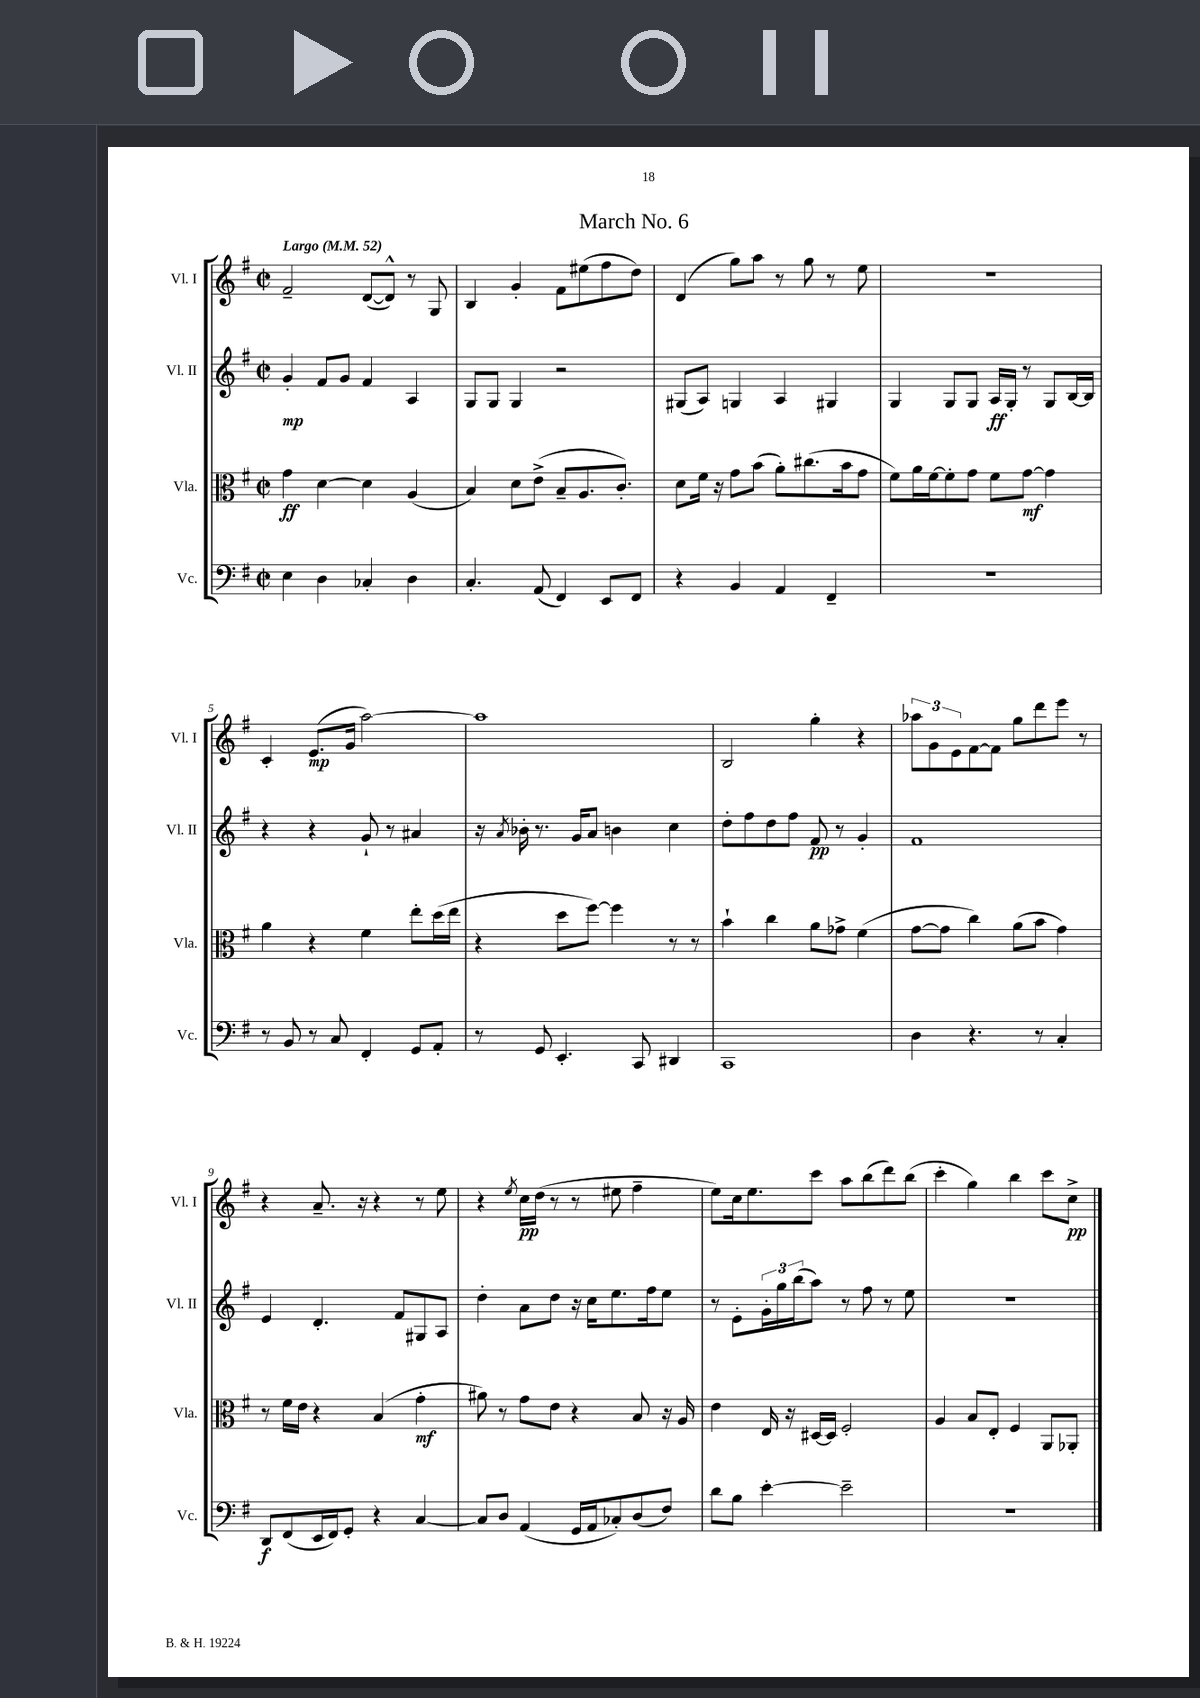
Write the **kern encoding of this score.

**kern	**dynam	**kern	**dynam	**kern	**dynam	**kern	**dynam
*part4	*part4	*part3	*part3	*part2	*part2	*part1	*part1
*staff4	*staff4	*staff3	*staff3	*staff2	*staff2	*staff1	*staff1
*I"Vc.	*	*I"Vla.	*	*I"Vl. II	*	*I"Vl. I	*
*I'Vc.	*	*I'Vla.	*	*I'Vl. II	*	*I'Vl. I	*
*clefF4	*	*clefC3	*	*clefG2	*	*clefG2	*
*k[f#]	*	*k[f#]	*	*k[f#]	*	*k[f#]	*
*M2/2	*	*M2/2	*	*M2/2	*	*M2/2	*
*met(c|)	*	*met(c|)	*	*met(c|)	*	*met(c|)	*
*MM52	*	*MM52	*	*MM52	*	*MM52	*
=1	=1	=1	=1	=1	=1	=1	=1
!	!	!	!	!	!	!LO:TX:a:B:t=Largo	!
4E\	.	4g\	ff	4g'/	mp	2f#~/	.
4D\	.	[4d\	.	8f#/L	.	.	.
.	.	.	.	8g/J	.	.	.
4C-X'/	.	4d\]	.	4f#/	.	([8d/L	.
.	.	.	.	.	.	8d^^/J])	.
4D\	.	(4A/	.	4A/	.	8r	.
.	.	.	.	.	.	8G/	.
=2	=2	=2	=2	=2	=2	=2	=2
4.C'/	.	4B/)	.	8G/L	.	4B/	.
.	.	.	.	8G/J	.	.	.
.	.	8d\L	.	4G/	.	4g'/	.
(8AA/	.	(8e^\J	.	.	.	.	.
4FF#/)	.	8B~/L	.	2r	.	8f#\L	.
.	.	8.A/	.	.	.	(8ee#X\	.
8EE/L	.	.	.	.	.	8ff#\	.
.	.	8.c'/J)	.	.	.	.	.
8FF#/J	.	.	.	.	.	8dd\J)	.
=3	=3	=3	=3	=3	=3	=3	=3
4r	.	8d\L	.	(8G#X/L	.	(4d/	.
.	.	16f#\Jk	.	8A/J)	.	.	.
.	.	16r	.	.	.	.	.
4BB/	.	8g\L	.	4Gn/	.	8gg\L)	.
.	.	(8b\J	.	.	.	8aa\J	.
4AA/	.	8a'\L)	.	4A/	.	8r	.
.	.	(8.cc#X\	.	.	.	8gg\	.
4FF#~/	.	.	.	4G#X/	.	8r	.
.	.	16b\k	.	.	.	.	.
.	.	8g\J	.	.	.	8ee\	.
=4	=4	=4	=4	=4	=4	=4	=4
1r	.	8f#\L)	.	4G/	.	1r	.
.	.	16a\L	.	.	.	.	.
.	.	[16f#\J	.	.	.	.	.
.	.	8f#'\]	.	8G/L	.	.	.
.	.	8g\J	.	8G/J	.	.	.
.	.	8f#\L	.	16A/LL	ff	.	.
.	.	.	.	16G'/JJ	.	.	.
.	.	[8g\J	mf	8r	.	.	.
.	.	4g\]	.	8G/L	.	.	.
.	.	.	.	[16B/L	.	.	.
.	.	.	.	16B/JJ]	.	.	.
!!LO:LB:g=z
=5	=5	=5	=5	=5	=5	=5	=5
8r	.	4a\	.	4r	.	4c'/	.
8BB/	.	.	.	.	.	.	.
8r	.	4r	.	4r	.	(8.e/L	mp
8C/	.	.	.	.	.	.	.
.	.	.	.	.	.	16g/Jk	.
4FF#'/	.	4f#\	.	8g`/	.	[2aa\)	.
.	.	.	.	8r	.	.	.
8GG/L	.	8ee'\L	.	4a#X/	.	.	.
8AA'/J	.	(16dd\L	.	.	.	.	.
.	.	16ee\JJ	.	.	.	.	.
=6	=6	=6	=6	=6	=6	=6	=6
8r	.	4r	.	16r	.	1aa]	.
.	.	.	.	8qa/	.	.	.
.	.	.	.	16b-X'\	.	.	.
8GG/	.	.	.	8.r	.	.	.
4.EE'/	.	8dd\L	.	.	.	.	.
.	.	.	.	16g/KL	.	.	.
.	.	[8ff#\J)	.	8a/J	.	.	.
.	.	4ff#\]	.	4bn\	.	.	.
8CC/	.	.	.	.	.	.	.
4DD#X/	.	8r	.	4cc\	.	.	.
.	.	8r	.	.	.	.	.
=7	=7	=7	=7	=7	=7	=7	=7
1CC	.	4b`\	.	8dd'\L	.	2B/	.
.	.	.	.	8ff#\	.	.	.
.	.	4cc\	.	8dd\	.	.	.
.	.	.	.	8ff#\J	.	.	.
.	.	8a\L	.	8f#/	pp	4gg'\	.
.	.	8g-X^\J	.	8r	.	.	.
.	.	(4f#\	.	4g'/	.	4r	.
=8	=8	=8	=8	=8	=8	=8	=8
4D\	.	[8g\L	.	1f#	.	12aa-X\L	.
.	.	.	.	.	.	12g\	.
.	.	8g\J]	.	.	.	.	.
.	.	.	.	.	.	12e\	.
4.r	.	4cc\)	.	.	.	[8f#\	.
.	.	.	.	.	.	8f#\J]	.
.	.	(8a\L	.	.	.	8gg\L	.
8r	.	8b\J	.	.	.	8ddd\	.
4C'/	.	4g\)	.	.	.	8eee\J	.
.	.	.	.	.	.	8r	.
!!LO:LB:g=z
=9	=9	=9	=9	=9	=9	=9	=9
8DD/L	f	8r	.	4e/	.	4r	.
(8FF#/	.	16f#\LL	.	.	.	.	.
.	.	16e\JJ	.	.	.	.	.
16EE/L	.	4r	.	4.d'/	.	8.a~/	.
16FF#/J)	.	.	.	.	.	.	.
8GG'/J	.	.	.	.	.	.	.
.	.	.	.	.	.	16r	.
4r	.	(4B/	.	.	.	4r	.
.	.	.	.	8f#/L	.	.	.
[4C/	.	4g'\	mf	8G#X/	.	8r	.
.	.	.	.	8A/J	.	8ee\	.
=10	=10	=10	=10	=10	=10	=10	=10
8C/L]	.	8a#X\)	.	4dd'\	.	4r	.
8D/J	.	8r	.	.	.	.	.
.	.	.	.	.	.	8qee/	.
(4AA/	.	8g\L	.	8a\L	.	16cc\LL	pp
.	.	.	.	.	.	(16dd\JJ	.
.	.	8e\J	.	8dd\J	.	8r	.
16GG/LL	.	4r	.	16r	.	8r	.
16AA/J	.	.	.	16cc\KL	.	.	.
8C-X'/)	.	.	.	8.ee\	.	8ee#X\	.
(8D/	.	8B/	.	.	.	4ff#~\	.
.	.	.	.	16ff#\k	.	.	.
8F#/J)	.	16r	.	8ee\J	.	.	.
.	.	16A/	.	.	.	.	.
=11	=11	=11	=11	=11	=11	=11	=11
8d\L	.	4e\	.	8r	.	8ee\L)	.
8B\J	.	.	.	8e'\L	.	16cc\k	.
.	.	.	.	.	.	8.ee\	.
[4e'\	.	16E/	.	24g'\L	.	.	.
.	.	.	.	24gg\	.	.	.
.	.	16r	.	.	.	.	.
.	.	.	.	(24bb\J	.	.	.
.	.	[16D#X/LL	.	8aa\J)	.	8ccc\J	.
.	.	16D#/JJ]	.	.	.	.	.
2e~\]	.	2F#'/	.	8r	.	8aa\L	.
.	.	.	.	8ff#\	.	(8bb\	.
.	.	.	.	8r	.	8ddd\)	.
.	.	.	.	8ee\	.	(8bb\J	.
=12	=12	=12	=12	=12	=12	=12	=12
1r	.	4A/	.	1r	.	4ccc'\	.
.	.	8B/L	.	.	.	4gg\)	.
.	.	8E'/J	.	.	.	.	.
.	.	4F#/	.	.	.	4bb\	.
.	.	8AA/L	.	.	.	8ccc\L	.
.	.	8AA-X'/J	.	.	.	8cc^\J	pp
==	==	==	==	==	==	==	==
*-	*-	*-	*-	*-	*-	*-	*-
